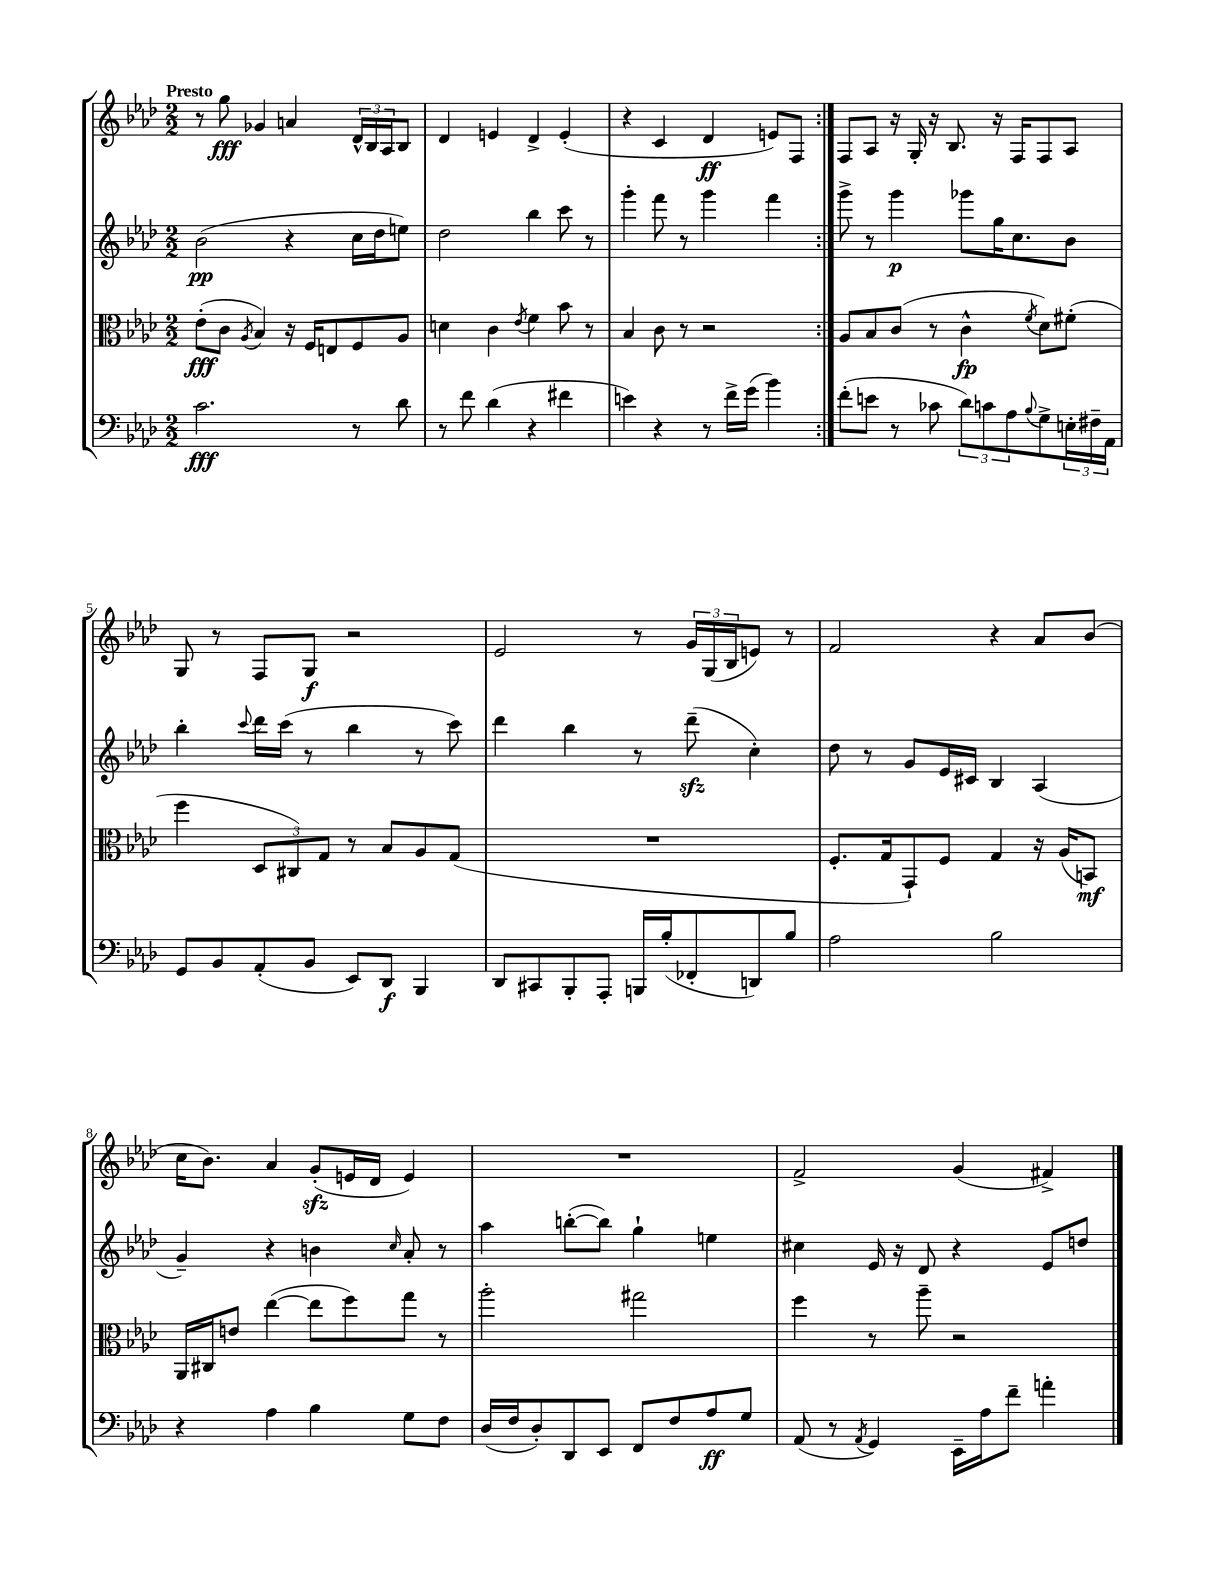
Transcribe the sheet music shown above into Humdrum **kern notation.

**kern	**dynam	**kern	**dynam	**kern	**dynam	**kern	**dynam
*part4	*part4	*part3	*part3	*part2	*part2	*part1	*part1
*staff4	*staff4	*staff3	*staff3	*staff2	*staff2	*staff1	*staff1
*clefF4	*	*clefC3	*	*clefG2	*	*clefG2	*
*k[b-e-a-d-]	*	*k[b-e-a-d-]	*	*k[b-e-a-d-]	*	*k[b-e-a-d-]	*
*M2/2	*	*M2/2	*	*M2/2	*	*M2/2	*
=1	=1	=1	=1	=1	=1	=1	=1
!	!	!	!	!	!	!LO:TX:a:B:t=Presto	!
2.c\	fff	(8e-'\L	fff	(2b-\	pp	8r	.
.	.	8c\J	.	.	.	8gg\	fff
.	.	8qA-/	.	.	.	.	.
.	.	4B-/)	.	.	.	4g-X/	.
.	.	16r	.	4r	.	4an/	.
.	.	16F/KL	.	.	.	.	.
.	.	8En/	.	.	.	.	.
8r	.	8F/	.	16cc\LL	.	24d-^^/LL	.
.	.	.	.	.	.	24B-/	.
.	.	.	.	16dd-\J	.	.	.
.	.	.	.	.	.	24A-/J	.
8d-\	.	8A-/J	.	8een\J)	.	8B-/J	.
=2	=2	=2	=2	=2	=2	=2	=2
8r	.	4dn\	.	2dd-\	.	4d-/	.
8f\	.	.	.	.	.	.	.
(4d-\	.	4c\	.	.	.	4en/	.
.	.	8qe-/	.	.	.	.	.
4r	.	4f\	.	4bb-\	.	4d-^/	.
4f#X\	.	8b-\	.	8ccc\	.	(4e'/	.
.	.	8r	.	8r	.	.	.
=3	=3	=3	=3	=3	=3	=3	=3
4en\)	.	4B-/	.	4ggg'\	.	4r	.
4r	.	8c\	.	8fff\	.	4c/	.
.	.	8r	.	8r	.	.	.
8r	.	2r	.	4ggg\	.	4d-/	ff
16f^\LL	.	.	.	.	.	.	.
(16g\JJ	.	.	.	.	.	.	.
4b-\)	.	.	.	4fff\	.	8en/L)	.
.	.	.	.	.	.	8F/J	.
=4:|!	=4:|!	=4:|!	=4:|!	=4:|!	=4:|!	=4:|!	=4:|!
(8f'\L	.	8A-/L	.	8ggg^\	.	8F/L	.
8en\J	.	8B-/	.	8r	.	8A-/J	.
8r	.	(8c/J	.	4ggg\	p	16r	.
.	.	.	.	.	.	16G'/	.
8c-X\	.	8r	.	.	.	16r	.
.	.	.	.	.	.	8.B-/	.
12d-\L)	.	4c^^\	fp	8ggg-X\L	.	.	.
12cn\	.	.	.	.	.	.	.
.	.	.	.	16gg\K	.	16r	.
12A-\	.	.	.	.	.	.	.
.	.	.	.	8.cc\	.	16F/KL	.
8qqB-/	.	8qf/	.	.	.	.	.
8G^\	.	8d-\L)	.	.	.	8F/	.
24En'\L	.	(8f#X'\J	.	8b-\J	.	8A-/J	.
24F#X~\	.	.	.	.	.	.	.
24AA-\JJ	.	.	.	.	.	.	.
!!LO:LB:g=z
=5	=5	=5	=5	=5	=5	=5	=5
8GG/L	.	4ff\	.	4bb-'\	.	8G/	.
8BB-/	.	.	.	.	.	8r	.
.	.	.	.	8qqccc/	.	.	.
(8AA-'/	.	12D-/L	.	16ddd-\LL	.	8F/L	.
.	.	.	.	(16ccc\JJ	.	.	.
.	.	12C#X/)	.	.	.	.	.
8BB-/J	.	.	.	8r	.	8G/J	f
.	.	12G/J	.	.	.	.	.
8EE-/L)	.	8r	.	4bb-\	.	2r	.
8DD-/J	f	8B-/L	.	.	.	.	.
4BBB-/	.	8A-/	.	8r	.	.	.
.	.	(8G/J	.	8ccc\)	.	.	.
=6	=6	=6	=6	=6	=6	=6	=6
8DD-/L	.	1r	.	4ddd-\	.	2e-/	.
8CC#X/	.	.	.	.	.	.	.
8BBB-'/	.	.	.	4bb-\	.	.	.
8AAA-'/J	.	.	.	.	.	.	.
16BBBn/LL	.	.	.	8r	.	8r	.
(16B-'/J	.	.	.	.	.	.	.
8FF-X'/	.	.	.	(8ddd-zz~\	.	24g/LL	.
.	.	.	.	.	.	(24G/	.
.	.	.	.	.	.	24B-/J	.
8DDn/)	.	.	.	4cc'\)	.	8en/J)	.
8B-/J	.	.	.	.	.	8r	.
=7	=7	=7	=7	=7	=7	=7	=7
2A-\	.	8.F'/L	.	8dd-\	.	2f/	.
.	.	.	.	8r	.	.	.
.	.	16G/k	.	.	.	.	.
.	.	8GG`/)	.	8g/L	.	.	.
.	.	8F/J	.	16e-/L	.	.	.
.	.	.	.	16c#X/JJ	.	.	.
2B-\	.	4G/	.	4B-/	.	4r	.
.	.	16r	.	(4A-/	.	8a-/L	.
.	.	(16A-/KL	.	.	.	.	.
.	.	8BBn/J)	mf	.	.	(8b-/J	.
!!LO:LB:g=z
=8	=8	=8	=8	=8	=8	=8	=8
4r	.	16AA-/LL	.	4g~/)	.	16cc\KL	.
.	.	16C#X/J	.	.	.	8.b-\J)	.
.	.	8en/J	.	.	.	.	.
4A-\	.	([4ee-\	.	4r	.	4a-/	.
4B-\	.	8ee-\L]	.	4bn\	.	(8gzz'/L	.
.	.	8ff\)	.	.	.	16en/L	.
.	.	.	.	.	.	16d-/JJ	.
.	.	.	.	16qqcc/	.	.	.
8G\L	.	8gg\J	.	8a-'/	.	4e/)	.
8F\J	.	8r	.	8r	.	.	.
=9	=9	=9	=9	=9	=9	=9	=9
(16D-/LL	.	2aa-'\	.	4aa-\	.	1r	.
16F/J	.	.	.	.	.	.	.
8D-'/)	.	.	.	.	.	.	.
8DD-/	.	.	.	([8bbn'\L	.	.	.
8EE-/J	.	.	.	8bb\J])	.	.	.
8FF/L	.	2gg#X\	.	4gg`\	.	.	.
8F/	.	.	.	.	.	.	.
8A-/	ff	.	.	4een\	.	.	.
8G/J	.	.	.	.	.	.	.
=10	=10	=10	=10	=10	=10	=10	=10
(8AA-/	.	4ff\	.	4cc#X\	.	2f^/	.
8r	.	.	.	.	.	.	.
8qAA-/	.	.	.	.	.	.	.
4GG/)	.	8r	.	16e-/	.	.	.
.	.	.	.	16r	.	.	.
.	.	8aa-~\	.	8d-/	.	.	.
16EE-~\LL	.	2r	.	4r	.	(4g/	.
16A-\J	.	.	.	.	.	.	.
8f~\J	.	.	.	.	.	.	.
4an'\	.	.	.	8e-/L	.	4f#X^/)	.
.	.	.	.	8ddn/J	.	.	.
==	==	==	==	==	==	==	==
*-	*-	*-	*-	*-	*-	*-	*-
